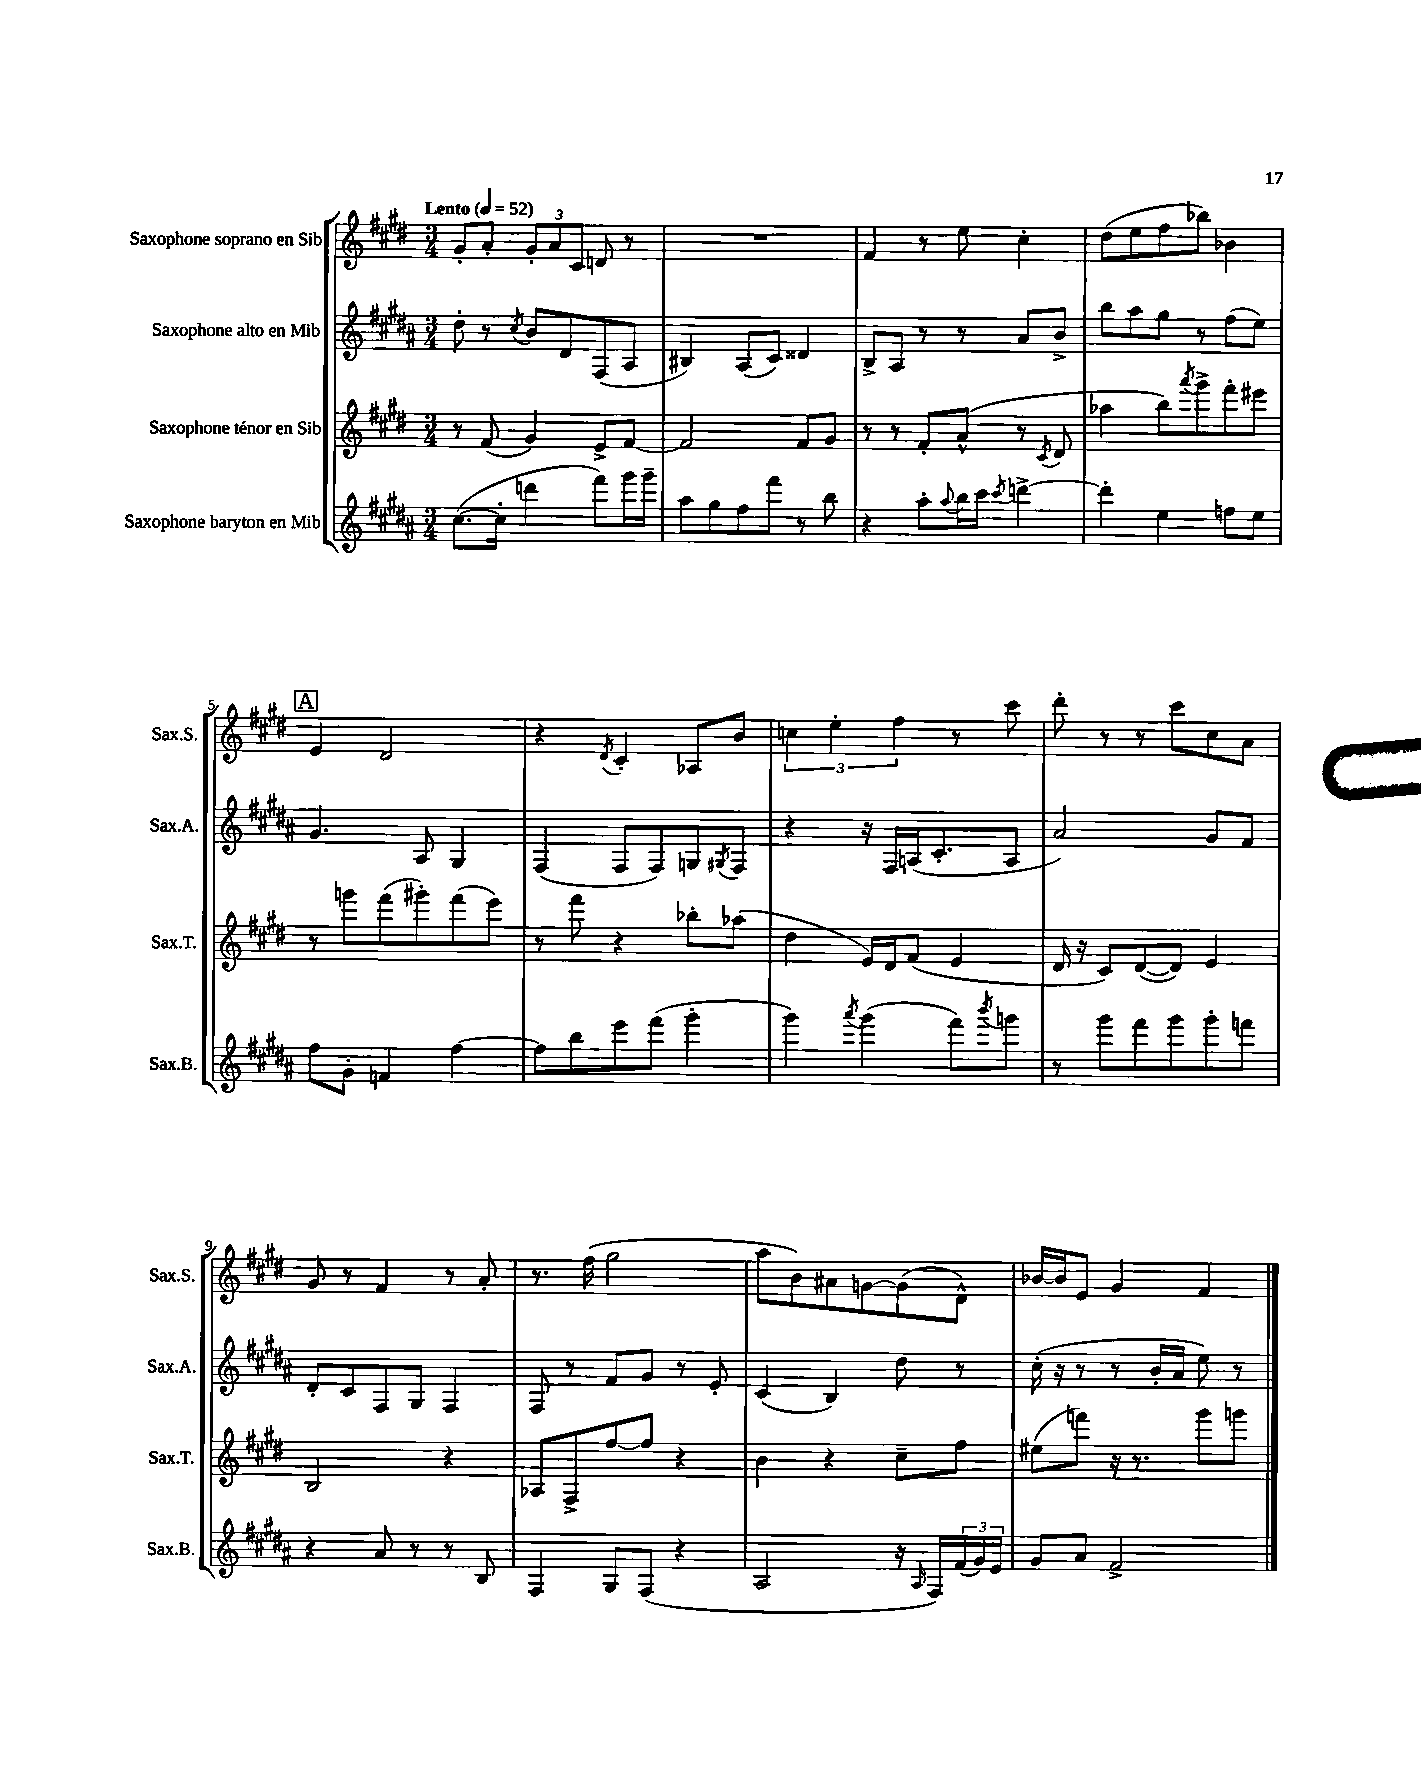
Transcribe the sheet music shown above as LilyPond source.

<<
\new StaffGroup <<
\new Staff = "s0" \with { instrumentName = "Saxophone soprano en Sib" shortInstrumentName = "Sax.S." } {
    \clef treble \key e \major \numericTimeSignature \time 3/4 \tempo "Lento" 4 = 52
    gis'8-. a'8-. \tuplet 3/2 { gis'8-. a'8 cis'8 } d'8 r8 |
    R2. |
    fis'4 r8 e''8 cis''4-. |
    dis''8( e''8 fis''8 bes''8) bes'4 |
    \mark \markup { \box "A" } e'4 dis'2 |
    r4 \acciaccatura { dis'8 } cis'4-. aes8 b'8 |
    \tuplet 3/2 { c''4 e''4-. fis''4 } r8 cis'''8 |
    dis'''8-. r8 r8 cis'''8 cis''8 a'8 |
    gis'8 r8 fis'4 r8 a'8-. |
    r8. fis''16( gis''2 |
    a''8 b'8) ais'8 g'8~ g'8( dis'8-^) |
    bes'16~ bes'16 e'8 gis'4 fis'4 \bar "|." |
}
\new Staff = "s1" \with { instrumentName = "Saxophone alto en Mib" shortInstrumentName = "Sax.A." } {
    \clef treble \key b \major \numericTimeSignature \time 3/4
    dis''8-. r8 \acciaccatura { cis''8 } b'8 dis'8 fis8( ais8 |
    bis4) ais8( cis'8) disis'4 |
    b8-> ais8 r8 r8 ais'8 b'8-> |
    b''8 ais''8 gis''8 r8 fis''8( e''8) |
    \mark \markup { \box "A" } gis'4. ais8 gis4 |
    fis4( fis8 fis8) g8 \acciaccatura { gis8 } fis8 |
    r4 r16 fis16 a16( cis'8.-. a8 |
    ais'2) gis'8 fis'8 |
    dis'8-. cis'8 fis8 gis8 fis4 |
    fis8 r8 fis'8 gis'8 r8 e'8-. |
    cis'4( b4) dis''8 r8 |
    cis''16-.( r16 r8 r8 b'16-. ais'16 e''8) r8 \bar "|." |
}
\new Staff = "s2" \with { instrumentName = "Saxophone ténor en Sib" shortInstrumentName = "Sax.T." } {
    \clef treble \key e \major \numericTimeSignature \time 3/4
    r8 fis'8( gis'4) e'8-> fis'8~ |
    fis'2 fis'8 gis'8 |
    r8 r8 fis'8-. a'8-^( r8 \acciaccatura { cis'8 } dis'8 |
    aes''4 b''8) \acciaccatura { a'''8 } gis'''8-> fis'''8-. eis'''8 |
    \mark \markup { \box "A" } r8 g'''8 fis'''8( gis'''8-.) fis'''8( e'''8) |
    r8 fis'''8 r4 bes''8-. aes''8( |
    dis''4 e'16) dis'16 fis'8( e'4 |
    dis'16 r16 cis'8) dis'8~( dis'8) e'4 |
    b2 r4 |
    aes8 fis8-> fis''8~ fis''8 r4 |
    b'4 r4 cis''8-- fis''8 |
    eis''8( f'''8) r16 r8. gis'''8 g'''8 \bar "|." |
}
\new Staff = "s3" \with { instrumentName = "Saxophone baryton en Mib" shortInstrumentName = "Sax.B." } {
    \clef treble \key b \major \numericTimeSignature \time 3/4
    cis''8.~( cis''16-. d'''4 fis'''8) gis'''16 gis'''16-- |
    ais''8 gis''8 fis''8 fis'''8 r8 b''8 |
    r4 ais''8-. \appoggiatura { ais''8 } b''16 cis'''16 \acciaccatura { cis'''8 } d'''4~-> |
    d'''4-. e''4 f''8 e''8 |
    \mark \markup { \box "A" } fis''8 gis'8-. f'4 fis''4~ |
    fis''8 b''8 e'''8 fis'''8( gis'''4-. |
    gis'''4) \acciaccatura { ais'''8 } gis'''4( fis'''8) \acciaccatura { b'''8 } g'''8 |
    r8 gis'''8 fis'''8 gis'''8 gis'''8-. f'''8 |
    r4 ais'8 r8 r8 b8 |
    fis4 gis8 fis8( r4 |
    ais2 r16 \grace { ais16 } fis16) \tuplet 3/2 { fis'16( gis'16) e'16 } |
    gis'8 ais'8 fis'2-> \bar "|." |
}
>>
>>
